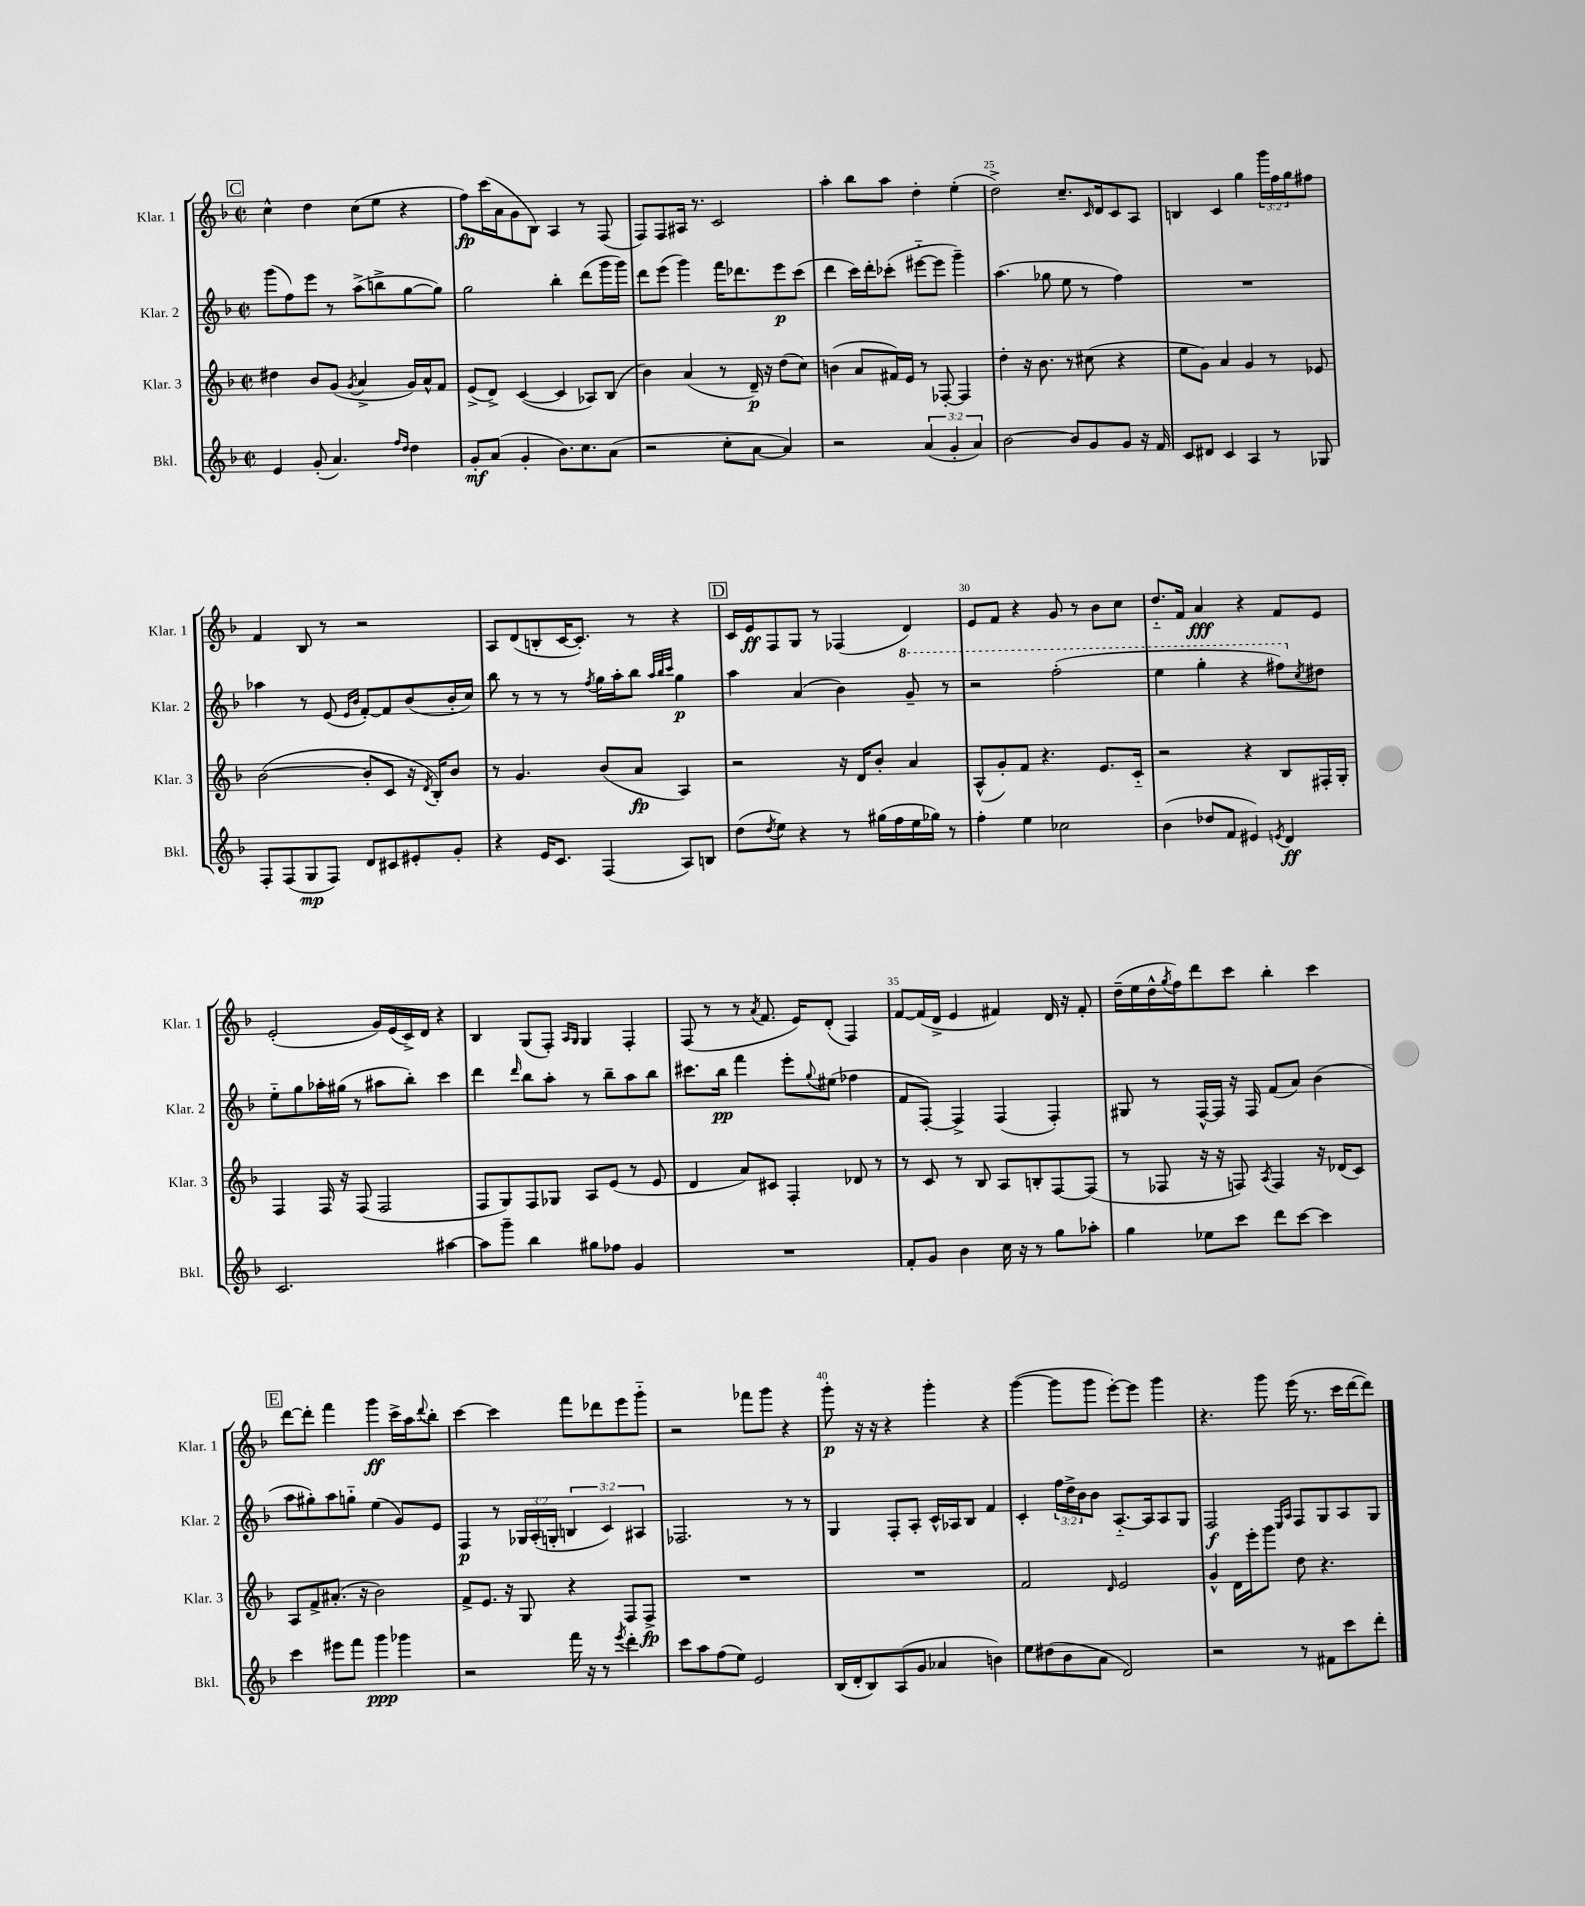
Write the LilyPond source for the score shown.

<<
\new StaffGroup <<
\new Staff = "s0" \with { instrumentName = "Klar. 1" shortInstrumentName = "Klar. 1" } {
    \clef treble \key f \major \defaultTimeSignature \time 2/2 \override Staff.TupletNumber.text = #tuplet-number::calc-fraction-text
    \mark \markup { \box "C" } c''4-^ d''4 c''8( e''8 r4 |
    f''8\fp) c'''16( a'16 g'8 bes8) a4 r8 f8( |
    f8) f8 ais16 r8. c'2 |
    a''4-. bes''8 a''8 d''4-. e''4-.( |
    d''2->) c''8.-- \grace { c'16 } d'16 c'8 a8 |
    b4 c'4 g''4 \tuplet 3/2 { g'''16 f''16 g''16 } fis''8 |
    f'4 bes8 r8 r2 |
    a8 d'8( b8-. c'16~ c'8.-.) r8 r4 |
    \mark \markup { \box "D" } c'16 e'16\ff f8 g8 r8 fes4( d'4) |
    e'8 f'8 r4 g'8 r8 bes'8 c''8 |
    d''8.-_ f'16 a'4\fff r4 f'8 e'8 |
    e'2-.( g'16) e'16( c'16->) d'16 r4 |
    bes4 g8( f8-.) \grace { a16 g16 } g4 f4-. |
    f8( r8 r8 \acciaccatura { a'8 } f'8. e'16) d'8-.( f4) |
    f'8~ f'16( d'16-> e'4 fis'4) d'16 r16 fis'8-. |
    d''16--( e''16 d''16-^ \acciaccatura { g''8 } f''16) d'''8 c'''8 bes''4-. c'''4 |
    \mark \markup { \box "E" } d'''8~ d'''8-. f'''4 g'''4\ff c'''16-> a''16 \appoggiatura { d'''8 } bes''8-. |
    c'''4~ c'''4 f'''8 des'''8 e'''8 g'''8-_ |
    r2 fes'''8 g'''8 r4 |
    g'''8-.\p r16 r16 r4 g'''4-. r4 |
    g'''4~( g'''8 g'''8 e'''8~-.) e'''8 g'''4 |
    r4. g'''8 e'''16( r8. c'''16 d'''16~ d'''8) \bar "|." |
}
\new Staff = "s1" \with { instrumentName = "Klar. 2" shortInstrumentName = "Klar. 2" } {
    \clef treble \key f \major \defaultTimeSignature \time 2/2 \override Staff.TupletNumber.text = #tuplet-number::calc-fraction-text
    \mark \markup { \box "C" } g'''8( f''8) e'''8 r8 a''8->( b''8-> g''8~ g''8) |
    g''2 bes''4-. d'''8( g'''16 g'''16) |
    d'''8 e'''8( g'''4) f'''16 des'''8. e'''8\p c'''8( |
    d'''4 c'''16) d'''16-. ces'''8-.( eis'''8~-_ eis'''8 g'''4--) |
    a''4.( ges''8 e''8 r8 f''4) |
    R1 |
    aes''4 r8 e'8( \grace { e'16 bes'16 } f'8~-.) f'8 bes'8( bes'16-. c''16) |
    bes''8 r8 r8 r8 \acciaccatura { f''8 } g''16 a''16-. bes''8 \grace { a''32 bes''32 c'''32 } g''4\p |
    \mark \markup { \box "D" } a''4 a'4( bes'4) \ottava #1 g''8-- r8 |
    r2 f'''2-.( |
    e'''4 g'''4-. r4 fis'''8) \ottava #0 \acciaccatura { c''8 } dis''8 |
    e''8-_ g''8 aes''16-. gis''16( r8 ais''8 bes''8-.) c'''4 |
    d'''4 \grace { d'''16 } bes''8 a''8-. r8 bes''8-- a''8 bes''8 |
    cis'''8. bes''16\pp f'''4 e'''8-. \appoggiatura { g''8 } eis''8( fes''4 |
    f'8 f8~-.) f4-> f4( f4-.) |
    gis8 r8 f16~-^ f16 r16 f16 f'8( a'8) bes'4( |
    \mark \markup { \box "E" } a''8 gis''8-.) a''8 g''8-_ e''4( g'8) e'8 |
    f4\p r8 \tuplet 3/2 { ges16 a16-.( g16-. } \tuplet 3/2 { b4 c'4) ais4 } |
    fes2. r8 r8 |
    g4 f8-. a8-. c'16-^ aes16 bes8 f'4 |
    c'4-. \tuplet 3/2 { f''16 d''16-> bes'16 } bes'8 a8.~-_ a16 a8 g8 |
    f2\f \grace { e16 a16 } f8 g8 a8 g8 \bar "|." |
}
\new Staff = "s2" \with { instrumentName = "Klar. 3" shortInstrumentName = "Klar. 3" } {
    \clef treble \key f \major \defaultTimeSignature \time 2/2
    \mark \markup { \box "C" } dis''4 bes'8 g'8( \acciaccatura { g'8 } a'4-> g'16) a'16-^ f'8 |
    e'8->( d'8->) c'4~( c'4 aes8) bes8( |
    bes'4) a'4( r8 d'16--\p) r16 d''8( c''8) |
    b'4( a'8 fis'16) e'16 r8 fes8~-. fes4 |
    d''4-. r16 bes'8. r8 cis''8( r4 |
    e''8 g'8) a'4 g'4 r8 ees'8 |
    bes'2~( bes'8-. c'8 r16 \acciaccatura { d'8 } bes16-.) bes'8 |
    r8 g'4. bes'8( a'8\fp a4) |
    \mark \markup { \box "D" } r2 r16 d'16 bes'8-. a'4 |
    a8-^( g'8-.) f'8 r4. e'8. c'16-_ |
    r2 r4 bes8 fis16-. g16-. |
    f4 f16 r16 f8( f2 |
    f8 g8) f8 ges8 a8 e'8( r8 e'8 |
    d'4 a'8) cis'8 f4-. des'8 r8 |
    r8 c'8 r8 bes8 a8 b8-. f8~ f8( |
    r8 fes8 r16 r16 f8) \acciaccatura { a8 } f4 r16 des'16( c'8) |
    \mark \markup { \box "E" } a8 f'8-> ais'8.-.( r16 bes'2) |
    f'8-> e'8. r16 g8 r4 f8 f8->\fp |
    R1 |
    R1 |
    f'2 \grace { d'16 } e'2 |
    g'4-^ d'16 e'''16-. g'''8 d''8 r4. \bar "|." |
}
\new Staff = "s3" \with { instrumentName = "Bkl." shortInstrumentName = "Bkl." } {
    \clef treble \key f \major \defaultTimeSignature \time 2/2 \override Staff.TupletNumber.text = #tuplet-number::calc-fraction-text
    \mark \markup { \box "C" } e'4 g'8-.( a'4.) \grace { f''16 d''16 } d''4 |
    g'8-.\mf a'8( g'4-. bes'8.) c''8. a'8( |
    r2 c''8-. a'8~ a'4) |
    r2 \tuplet 3/2 { a'4( g'4-. a'4) } |
    bes'2~ bes'8 g'8 g'8 r16 f'16 |
    c'8 dis'8 c'4 a4 r8 ges8 |
    f8-. f8( g8\mp f8) d'8 cis'8 eis'8-. g'8-. |
    r4 e'16 c'8. f4( a8) b8 |
    \mark \markup { \box "D" } d''8( \acciaccatura { d''8 } e''8) r4 r8 gis''16( f''16 e''16 ges''16) r8 |
    f''4-. e''4 ces''2 |
    bes'4( des''8 f'8 eis'4) \acciaccatura { e'8 } d'4\ff |
    c'2. ais''4~ |
    ais''8 g'''8-- bes''4 gis''8 fes''8 g'4 |
    R1 |
    f'8-. g'8 bes'4 c''16 r16 r8 g''8 aes''8-. |
    g''4 ees''8 c'''8 d'''8 c'''8~ c'''4 |
    \mark \markup { \box "E" } c'''4 eis'''8 f'''8 g'''4\ppp ges'''4 |
    r2 f'''16 r16 r8 \acciaccatura { e'''8 } d'''4-. |
    c'''8 a''8 f''8( e''8) e'2 |
    bes16( d'16-. bes8) a8( g'8 aes'4 b'4) |
    e''8 dis''8( bes'8 a'8 d'2) |
    r2 r8 fis'8 c'''8 d'''8-. \bar "|." |
}
>>
>>
\layout { \context { \Score currentBarNumber = #21 \override BarNumber.break-visibility = ##(#f #t #t) barNumberVisibility = #(every-nth-bar-number-visible 5) } }
